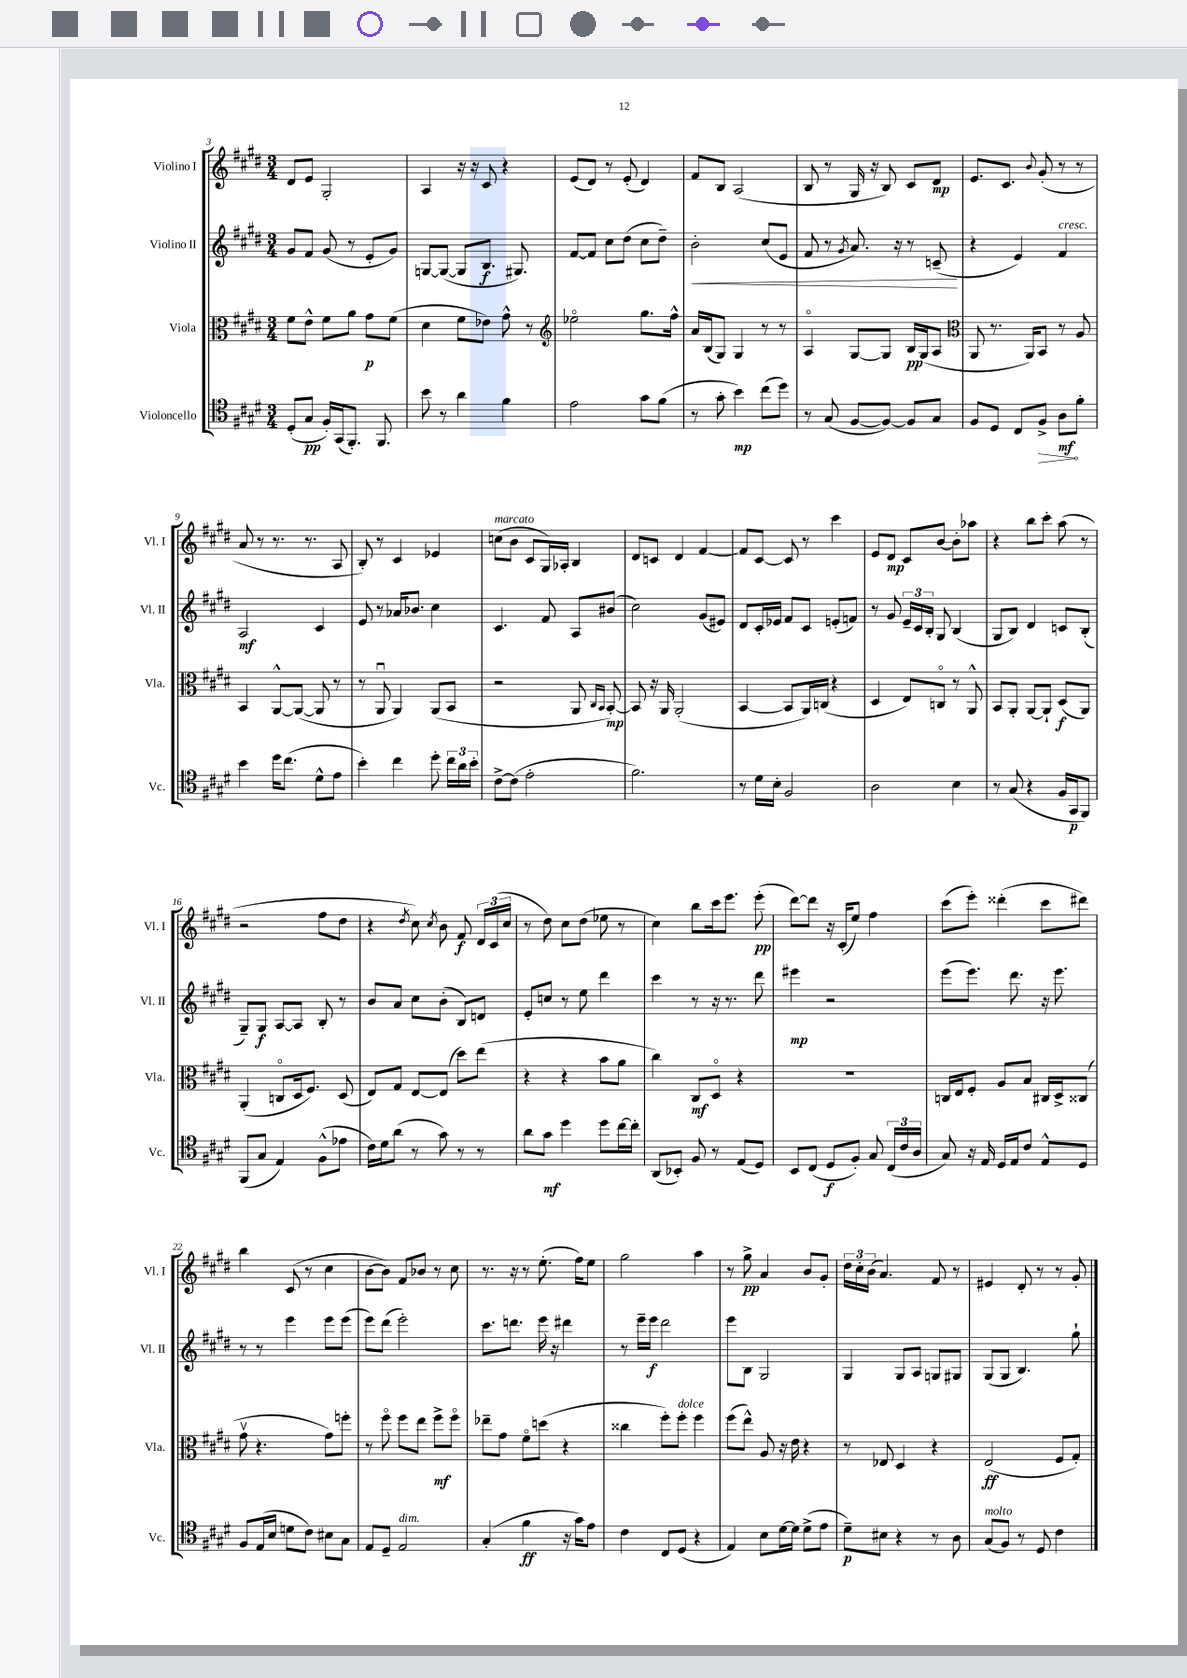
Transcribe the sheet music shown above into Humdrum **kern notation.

**kern	**dynam	**kern	**dynam	**kern	**dynam	**kern	**dynam
*part4	*part4	*part3	*part3	*part2	*part2	*part1	*part1
*staff4	*staff4	*staff3	*staff3	*staff2	*staff2	*staff1	*staff1
*I"Violoncello	*	*I"Viola	*	*I"Violino II	*	*I"Violino I	*
*I'Vc.	*	*I'Vla.	*	*I'Vl. II	*	*I'Vl. I	*
*clefC4	*	*clefC3	*	*clefG2	*	*clefG2	*
*k[f#c#g#d#]	*	*k[f#c#g#d#]	*	*k[f#c#g#d#]	*	*k[f#c#g#d#]	*
*M3/4	*	*M3/4	*	*M3/4	*	*M3/4	*
=3	=3	=3	=3	=3	=3	=3	=3
(8D#'/L	.	8f#\L	.	8g#/L	.	8d#/L	.
8G#/J	pp	8e^^\J	.	8f#/J	.	8e/J	.
16F#'/LL)	.	8f#\L	.	(8g#/	.	2G#'/	.
(16GG#/J	.	.	.	.	.	.	.
8.FF#'/J)	.	8a\J	.	8r	.	.	.
.	.	8g#\L	p	8e'/L	.	.	.
8.FF#/	.	.	.	.	.	.	.
.	.	(8f#\J	.	8g#/J)	.	.	.
=4	=4	=4	=4	=4	=4	=4	=4
8b\	.	4d#\	.	[8Gn/L	.	4A/	.
8r	.	.	.	(8G/J_	.	.	.
4a\	.	8f#\L	.	8G/L]	.	16r	.
.	.	.	.	.	.	16r	.
.	.	8e-X\J)	.	8.B/J	f	8c#/	.
4f#\	.	8g#^^\	.	.	.	4r	.
.	.	.	.	8.G#X/)	.	.	.
.	.	8r	.	.	.	.	.
=5	=5	=5	=5	=5	=5	=5	=5
*	*	*clefG2	*	*	*	*	*
2e\	.	2ee-X\	.	[8f#/L	.	(8e/L	.
.	.	.	.	8f#/J]	.	8d#/J)	.
.	.	.	.	8cc#\L	.	8r	.
.	.	.	.	(8dd#\J	.	(8e'/	.
8g#\L	.	8.gg#\L	.	8cc#\L	.	4d#/)	.
(8f#\J	.	.	.	8dd#~\J)	.	.	.
.	.	16ff#^^\Jk	.	.	.	.	.
=6	=6	=6	=6	=6	=6	=6	=6
!	!	!	!	!	!LO:HP:b	!	!
8r	.	16a/LL	.	2b'\	<	8f#/L	.
.	.	(16B/J	.	.	.	.	.
8g#'\	.	8G#/J)	.	.	.	8B/J	.
4b\)	mp	4G#/	.	.	.	(2A/	.
(8cc#\L	.	8r	.	(8cc#/L	.	.	.
8dd#\J)	.	8r	.	8e/J	.	.	.
=7	=7	=7	=7	=7	=7	=7	=7
8r	.	4A/	.	8f#/	.	8B/	.
(8G#/	.	.	.	8r	.	8r	.
.	.	.	.	8qg#/	.	.	.
[8F#/L	.	[8G#/L	.	8.a/)	.	16G#/	.
.	.	.	.	.	.	16r	.
8F#/J_)	.	8G#/J]	.	.	.	8B/)	.
.	.	.	.	16r	.	.	.
8F#/L]	.	16B/LL	pp	8r	.	8c#/L	.
.	.	(16G#/J	.	.	.	.	.
8G#/J	.	8A/J	.	(8cn~/	.	8d#/J	mp
.	.	.	.	.	[	.	.
=8	=8	=8	=8	=8	=8	=8	=8
*	*	*clefC3	*	*	*	*	*
8F#/L	.	8AA/	.	4r	.	8.e/L	.
8D#/J	.	8.r	.	.	.	.	.
.	.	.	.	.	.	8.c#/J	.
8C#/L	.	.	.	4e/)	.	.	.
.	.	16AA/KL)	.	.	.	.	.
.	.	.	.	.	.	8qqb/	.
!	!LO:HP:b	!	!	!	!	!	!
8F#^/J	>	8BB/J	.	.	.	(8g#'/	.
!	!	!	!	!LO:TX:a:i:t=cresc.	!	!	!
8A\L	mf	8r	.	4f#/	.	8r	.
8f#'\J	]	8A/	.	.	.	8r	.
!!LO:LB:g=z
=9	=9	=9	=9	=9	=9	=9	=9
4b\	.	4BB/	.	2A/	mf	8a/	.
.	.	.	.	.	.	8r	.
16dd#\KL	.	[8AA^^/L	.	.	.	8.r	.
(8.cc#\J	.	.	.	.	.	.	.
.	.	(8AA/J_	.	.	.	.	.
.	.	.	.	.	.	8.r	.
8d#^^\L	.	8AA/]	.	4c#/	.	.	.
8e\J	.	8r	.	.	.	8A/	.
=10	=10	=10	=10	=10	=10	=10	=10
4b'\)	.	8r	.	8e/	.	8B'/)	.
.	.	8AAu/	.	8r	.	8r	.
4cc#\	.	4AA/)	.	16a-X/KL	.	4c#/	.
.	.	.	.	8.b-X/J	.	.	.
8dd#'\	.	(8AA/L	.	4cc#\	.	4e-X/	.
24cc#\LL	.	8BB/J	.	.	.	.	.
24a\	.	.	.	.	.	.	.
24b'\JJ	.	.	.	.	.	.	.
=11	=11	=11	=11	=11	=11	=11	=11
!	!	!	!	!	!	!LO:TX:a:i:t=marcato	!
[8c#^\L	.	2r	.	4.c#/	.	(8ccn\L	.
(8c#\J]	.	.	.	.	.	8b\J	.
2e'\	.	.	.	.	.	8c#/L	.
.	.	.	.	8f#/	.	16G#/L)	.
.	.	.	.	.	.	16A-X'/JJ	.
.	.	8AA/	.	8A/L	.	4B/	.
.	.	16qqC#/LL	.	.	.	.	.
.	.	16qqBB/JJ	.	.	.	.	.
.	.	[8BB'/)	mp	(8b#X/J	.	.	.
=12	=12	=12	=12	=12	=12	=12	=12
2.f#\)	.	8BB/]	.	2cc#\)	.	8d#/L	.
.	.	16r	.	.	.	8cn/J	.
.	.	16AA/	.	.	.	.	.
.	.	(2AA'/	.	.	.	4d#/	.
.	.	.	.	(8g#/L	.	[4f#/	.
.	.	.	.	8e#X/J)	.	.	.
=13	=13	=13	=13	=13	=13	=13	=13
8r	.	[4BB/	.	8d#/L	.	8f#/L]	.
16d#\LL	.	.	.	16c#'/L	.	[8c#/J	.
16B'\JJ	.	.	.	16e-X/JJ	.	.	.
2F#/	.	8BB/L]	.	8f#/L	.	8c#/]	.
.	.	16AA/L)	.	8c#/J	.	8r	.
.	.	(16Cn/JJ	.	.	.	.	.
.	.	4r	.	(8en'/L	.	4ccc#\	.
.	.	.	.	8fn/J)	.	.	.
=14	=14	=14	=14	=14	=14	=14	=14
2A\	.	4D#/	.	8r	.	8e/L	.
.	.	.	.	8g#/	.	8d#/J	mp
.	.	8E/L)	.	24e~/LL	.	8c#/L	.
.	.	.	.	24c#/	.	.	.
.	.	.	.	24B'/JJ	.	.	.
.	.	8Cn/J	.	8G#/	.	[8b/J	.
4B\	.	8r	.	(4B/	.	8b'\L]	.
.	.	8AA^^/	.	.	.	8aa-X\J	.
=15	=15	=15	=15	=15	=15	=15	=15
8r	.	8BB/L	.	8G#/L	.	4r	.
(8G#/	.	8AA'/J	.	8B/J)	.	.	.
4r	.	[8AA/L	.	4d#/	.	8bb\L	.
.	.	8AA`/J]	.	.	.	8ccc#'\J	.
16F#/LL	.	(8D#/L	f	8cn/L	.	(8aa\	.
16GG#/J	p	.	.	.	.	.	.
8FF#/J)	.	8AA/J)	.	(8B'/J	.	8r	.
!!LO:LB:g=z
=16	=16	=16	=16	=16	=16	=16	=16
(8FF#/L	.	(4AA'/	.	8G#~/L)	.	2r	.
8G#/J	.	.	.	8G#/J	f	.	.
4E/)	.	8Cn/L	.	[8A/L	.	.	.
.	.	16D#/k	.	8A/J]	.	.	.
.	.	8.F#/J)	.	.	.	.	.
(8F#^^\L	.	.	.	8B'/	.	8ff#\L	.
8e-X\J	.	(8D#/	.	8r	.	8dd#\J	.
=17	=17	=17	=17	=17	=17	=17	=17
16c#\LL)	.	8E/L)	.	8b/L	.	4r	.
16d#\J	.	.	.	.	.	.	.
(8a\J	.	8G#/J	.	8a/J	.	.	.
.	.	.	.	.	.	8qdd#/	.
8r	.	[8E/L	.	8cc#\L	.	8cc#\)	.
.	.	.	.	.	.	8qcc#/	.
8g#\)	.	(8E/J]	.	(8b'\J	.	8b\	.
8r	.	8dd#\L)	.	8B/L)	.	8f#/	f
8r	.	(8ee\J	.	8dn/J	.	24d#/LL	.
.	.	.	.	.	.	(24c#/	.
.	.	.	.	.	.	24cc#/JJ	.
=18	=18	=18	=18	=18	=18	=18	=18
8a\L	.	4r	.	8e'/L	.	8r	.
8g#\J	mf	.	.	8ccn/J	.	8dd#\)	.
4dd#\	.	4r	.	8r	.	8cc#\L	.
.	.	.	.	8ee\	.	(8dd#\J	.
8dd#\L	.	8b\L	.	4ddd#\	.	8ee-X\	.
[16cc#\L	.	8a\J	.	.	.	8r	.
16cc#'\JJ]	.	.	.	.	.	.	.
=19	=19	=19	=19	=19	=19	=19	=19
(8AA/L	.	4cc#\)	.	4ccc#\	.	4cc#\)	.
8BB-X'/J)	.	.	.	.	.	.	.
8F#/	.	8C#/L	mf	8r	.	8bb\L	.
8r	.	8D#/J	.	16r	.	16ccc#\k	.
.	.	.	.	8.r	.	8.eee\J	.
(8E/L	.	4r	.	.	.	.	.
8D#/J)	.	.	.	8ddd#\	.	(8eee'\	pp
=20	=20	=20	=20	=20	=20	=20	=20
8BB/L	.	2.r	.	4eee#X\	mp	[8ddd#\L)	.
(8C#/J	.	.	.	.	.	8ddd#\J]	.
8D#/L	f	.	.	2r	.	16r	.
.	.	.	.	.	.	(16c#'/KL	.
8F#'/J)	.	.	.	.	.	8ee/J)	.
8G#/	.	.	.	.	.	4ff#\	.
(24C#/LL	.	.	.	.	.	.	.
24c#/	.	.	.	.	.	.	.
24A/JJ	.	.	.	.	.	.	.
=21	=21	=21	=21	=21	=21	=21	=21
8G#/)	.	16Cn/LL	.	(8eee\L	.	(8ccc#\L	.
.	.	16E/J	.	.	.	.	.
16r	.	8F#'/J	.	8.eee\J)	.	8eee'\J)	.
16E/	.	.	.	.	.	.	.
16D#/LL	.	8A/L	.	.	.	(4ddd##X'\	.
16E/J	.	.	.	8.ddd#\	.	.	.
8c#/J	.	8B/J	.	.	.	.	.
8E^^/L	.	16C#X/LL	.	16r	.	8ccc#\L	.
.	.	16D#^/J	.	8.eee\	.	.	.
8D#/J	.	(8C##X/J	.	.	.	8ddd#X\J)	.
!!LO:LB:g=z
=22	=22	=22	=22	=22	=22	=22	=22
8F#/L	.	8g#v\	.	8r	.	4bb\	.
(16E/L	.	4.r	.	8r	.	.	.
16B/JJ	.	.	.	.	.	.	.
8dn\L	.	.	.	4eee\	.	(8c#/	.
8c#\J)	.	.	.	.	.	8r	.
8B#X\L	.	8g#\L)	.	8eee\L	.	4cc#\	.
8G#\J	.	8ffn'\J	.	(8eee\J	.	.	.
=23	=23	=23	=23	=23	=23	=23	=23
8E/L	.	8r	.	8eee\L)	.	[8b\L	.
8D#~/J	.	8ff#\	.	(8ddd#\J	.	8b\J])	.
!LO:TX:a:i:t=dim.	!	!	!	!	!	!	!
2E/	.	8ff#\L	.	2eee'\)	.	8f#/L	.
.	.	8ee\J	.	.	.	8b-X/J	.
.	.	8ff#^\L	mf	.	.	8r	.
.	.	8ff#\J	.	.	.	8cc#\	.
=24	=24	=24	=24	=24	=24	=24	=24
(4G#'/	.	8ee-X~\L	.	8.ccc#\L	.	8.r	.
.	.	8g#\J	.	.	.	.	.
.	.	.	.	8.dddn\J	.	16r	.
4f#\	ff	8f#\L	.	.	.	8r	.
.	.	(8ddn\J	.	16eee\	.	(8.ee'\	.
.	.	.	.	16r	.	.	.
16r	.	4r	.	4ddd#X\	.	.	.
16g#\KL)	.	.	.	.	.	16ff#\KL)	.
8e\J	.	.	.	.	.	8ee\J	.
=25	=25	=25	=25	=25	=25	=25	=25
4c#\	.	4cc##X\	.	8r	.	2gg#\	.
.	.	.	.	16eee~\LL	.	.	.
.	.	.	.	16eee\JJ	f	.	.
8C#/L	.	8ff#'\L)	.	2ddd#\	.	.	.
!	!	!LO:TX:a:i:t=dolce	!	!	!	!	!
(8D#/J	.	8ff#'\J	.	.	.	.	.
4r	.	4ff#\	.	.	.	4aa\	.
=26	=26	=26	=26	=26	=26	=26	=26
4E/)	.	(8ff#\L	.	8eee\L	.	8r	.
.	.	8ee^^\J)	.	8B\J	.	8gg#^\	pp
8B\L	.	8A/	.	2G#/	.	4a/	.
[16d#\L	.	16r	.	.	.	.	.
16d#\JJ]	.	16e\	.	.	.	.	.
(8d#^\L	.	4r	.	.	.	8b/L	.
8e\J	.	.	.	.	.	8g#'/J	.
=27	=27	=27	=27	=27	=27	=27	=27
8d#~\L)	p	8r	.	4G#/	.	24dd#\LL	.
.	.	.	.	.	.	24cc#'\	.
.	.	.	.	.	.	(24b\JJ	.
8B#X\J	.	8E-X/	.	.	.	4.a/)	.
4r	.	4D#/	.	8G#/L	.	.	.
.	.	.	.	8A/J	.	.	.
8r	.	4r	.	8Gn/L	.	8f#/	.
8A\	.	.	.	8G#X/J	.	8r	.
=28	=28	=28	=28	=28	=28	=28	=28
!LO:TX:a:i:t=molto	!	!	!	!	!	!	!
(8G#/L	.	(2E/	ff	(8G#/L	.	4e#X/	.
8F#/J)	.	.	.	8G#/J	.	.	.
8r	.	.	.	4.B/)	.	8d#'/	.
8D#/	.	.	.	.	.	8r	.
4c#\	.	8F#/L	.	.	.	8r	.
.	.	8G#'/J)	.	8gg#`\	.	8g#'/	.
==	==	==	==	==	==	==	==
*-	*-	*-	*-	*-	*-	*-	*-
